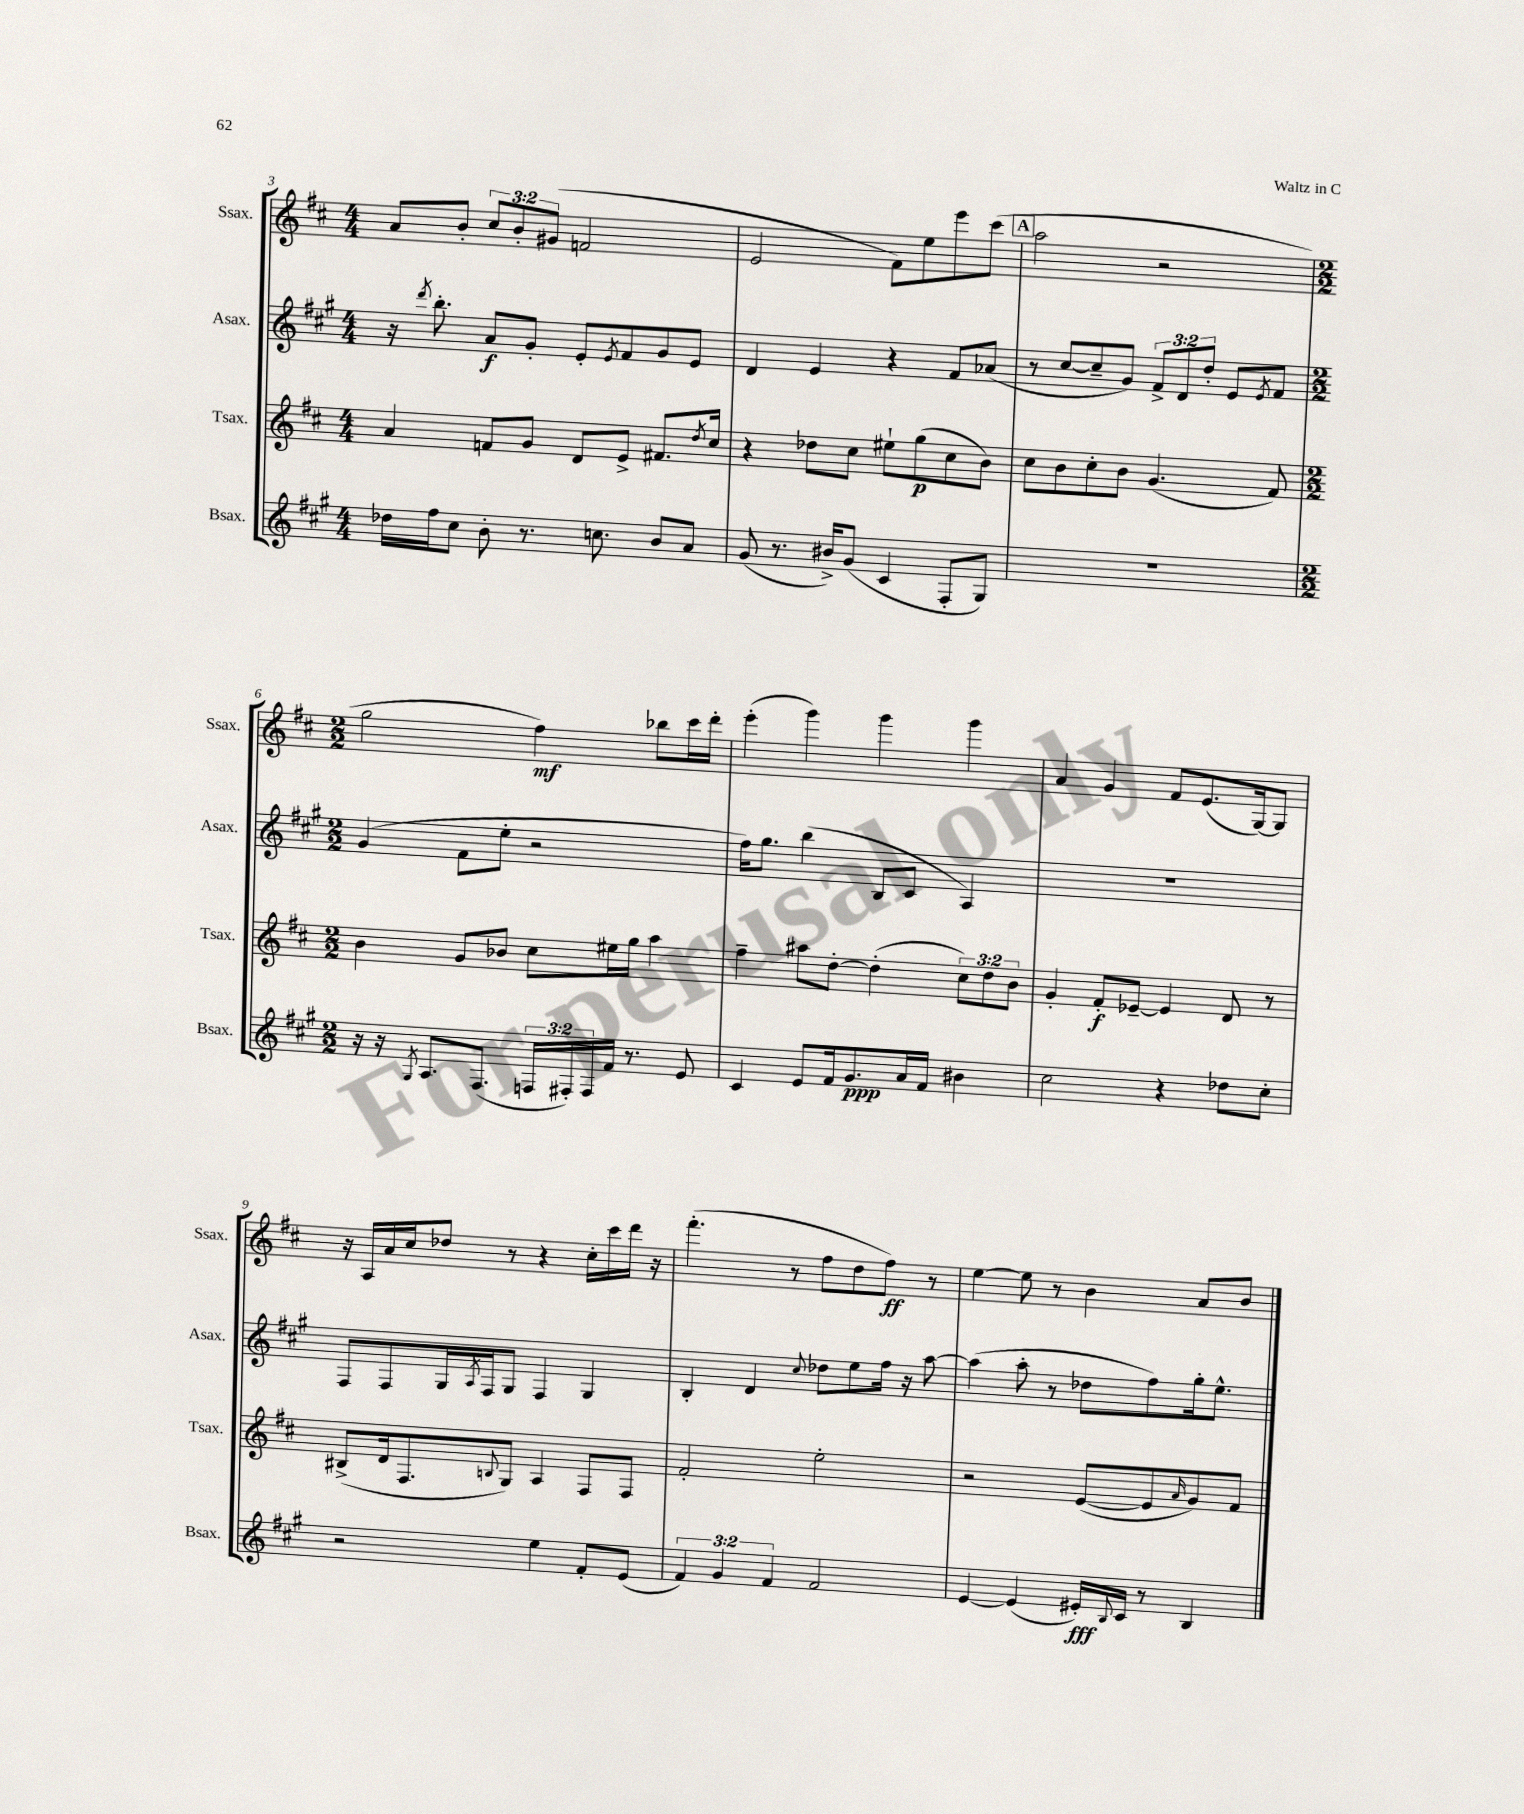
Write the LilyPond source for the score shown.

<<
\new StaffGroup <<
\new Staff = "s0" \with { instrumentName = "Ssax." shortInstrumentName = "Ssax." } {
    \clef treble \key d \major \numericTimeSignature \time 4/4 \override Staff.TupletNumber.text = #tuplet-number::calc-fraction-text
    a'8 b'8-. \tuplet 3/2 { cis''8 b'8-. gis'8( } f'2 |
    e'2 fis'8) e''8 e'''8 cis'''8( |
    \mark \markup { \box "A" } a''2 r2 |
    \numericTimeSignature \time 2/2 g''2 fis''4\mf) bes''8 cis'''16 d'''16-. |
    e'''4-.( g'''4) g'''4 g'''4 |
    a'4 g'4 fis'8 e'8.( g16~) g8 |
    r16 a16 a'16 cis''16 des''8 r8 r4 cis''16-. cis'''16 d'''16 r16 |
    fis'''4.-.( r8 fis''8 d''8 fis''8\ff) r8 |
    e''4~ e''8 r8 b'4 a'8 b'8 \bar "|." |
}
\new Staff = "s1" \with { instrumentName = "Asax." shortInstrumentName = "Asax." } {
    \clef treble \key a \major \numericTimeSignature \time 4/4 \override Staff.TupletNumber.text = #tuplet-number::calc-fraction-text
    r16 \acciaccatura { d'''8 } b''8.-. a'8\f gis'8-. e'8-. \acciaccatura { e'8 } fis'8 gis'8 e'8 |
    d'4 e'4 r4 fis'8 aes'8( |
    \mark \markup { \box "A" } r8 cis''8~ cis''8-- gis'8) \tuplet 3/2 { fis'8-> d'8 d''8-. } e'8 \acciaccatura { e'8 } fis'8 |
    \numericTimeSignature \time 2/2 gis'4( fis'8 e''8-. r2 |
    fis''16) gis''8. b''4( b8 cis'8 a4) |
    R1 |
    fis8 fis8 gis16 \acciaccatura { a8 } fis16 gis8 fis4 gis4 |
    b4-. d'4 \appoggiatura { cis''8 } des''8 e''8 fis''16 r16 a''8~ |
    a''4( a''8-. r8 des''8 fis''8) gis''16-. e''8.-^ \bar "|." |
}
\new Staff = "s2" \with { instrumentName = "Tsax." shortInstrumentName = "Tsax." } {
    \clef treble \key d \major \numericTimeSignature \time 4/4 \override Staff.TupletNumber.text = #tuplet-number::calc-fraction-text
    a'4 f'8 g'8 d'8 e'8-> fis'8. \acciaccatura { d''8 } cis''16 |
    r4 des''8 cis''8 eis''8-! g''8\p( cis''8 b'8) |
    \mark \markup { \box "A" } cis''8 b'8 cis''8-. b'8 g'4.( fis'8) |
    \numericTimeSignature \time 2/2 b'4 g'8 bes'8 cis''8 eis''16 g''16 a''4 |
    fis''4-- ais''8 d''8~-. d''4-.( \tuplet 3/2 { cis''8) d''8 b'8 } |
    g'4-. fis'8-.\f ees'8~-- ees'4 d'8 r8 |
    bis8->( d'16 fis8. \appoggiatura { b8 } g8) a4 fis8 fis8 |
    fis'2-. e''2-. |
    r2 e'8~( e'8 \grace { a'16 } g'8) fis'8 \bar "|." |
}
\new Staff = "s3" \with { instrumentName = "Bsax." shortInstrumentName = "Bsax." } {
    \clef treble \key a \major \numericTimeSignature \time 4/4 \override Staff.TupletNumber.text = #tuplet-number::calc-fraction-text
    des''16 fis''16 cis''8 b'8-. r8. c''8. b'8 a'8 |
    gis'8( r8. bis'16->) gis'8( cis'4 fis8-. gis8) |
    \mark \markup { \box "A" } R1 |
    \numericTimeSignature \time 2/2 r16 r16 \acciaccatura { gis8 } a8. fis8.( \tuplet 3/2 { f16 fis16-.) fis16 } fis'16 r8. e'8 |
    cis'4 e'8 fis'16 gis'8.\ppp a'16 fis'16 bis'4 |
    cis''2 r4 des''8 cis''8-. |
    r2 e''4 fis'8-. e'8( |
    \tuplet 3/2 { fis'4) gis'4 fis'4 } fis'2 |
    e'4~ e'4( eis'16-.\fff) \appoggiatura { b8 } cis'16 r8 b4 \bar "|." |
}
>>
>>
\layout { \context { \Score currentBarNumber = #3 } }
